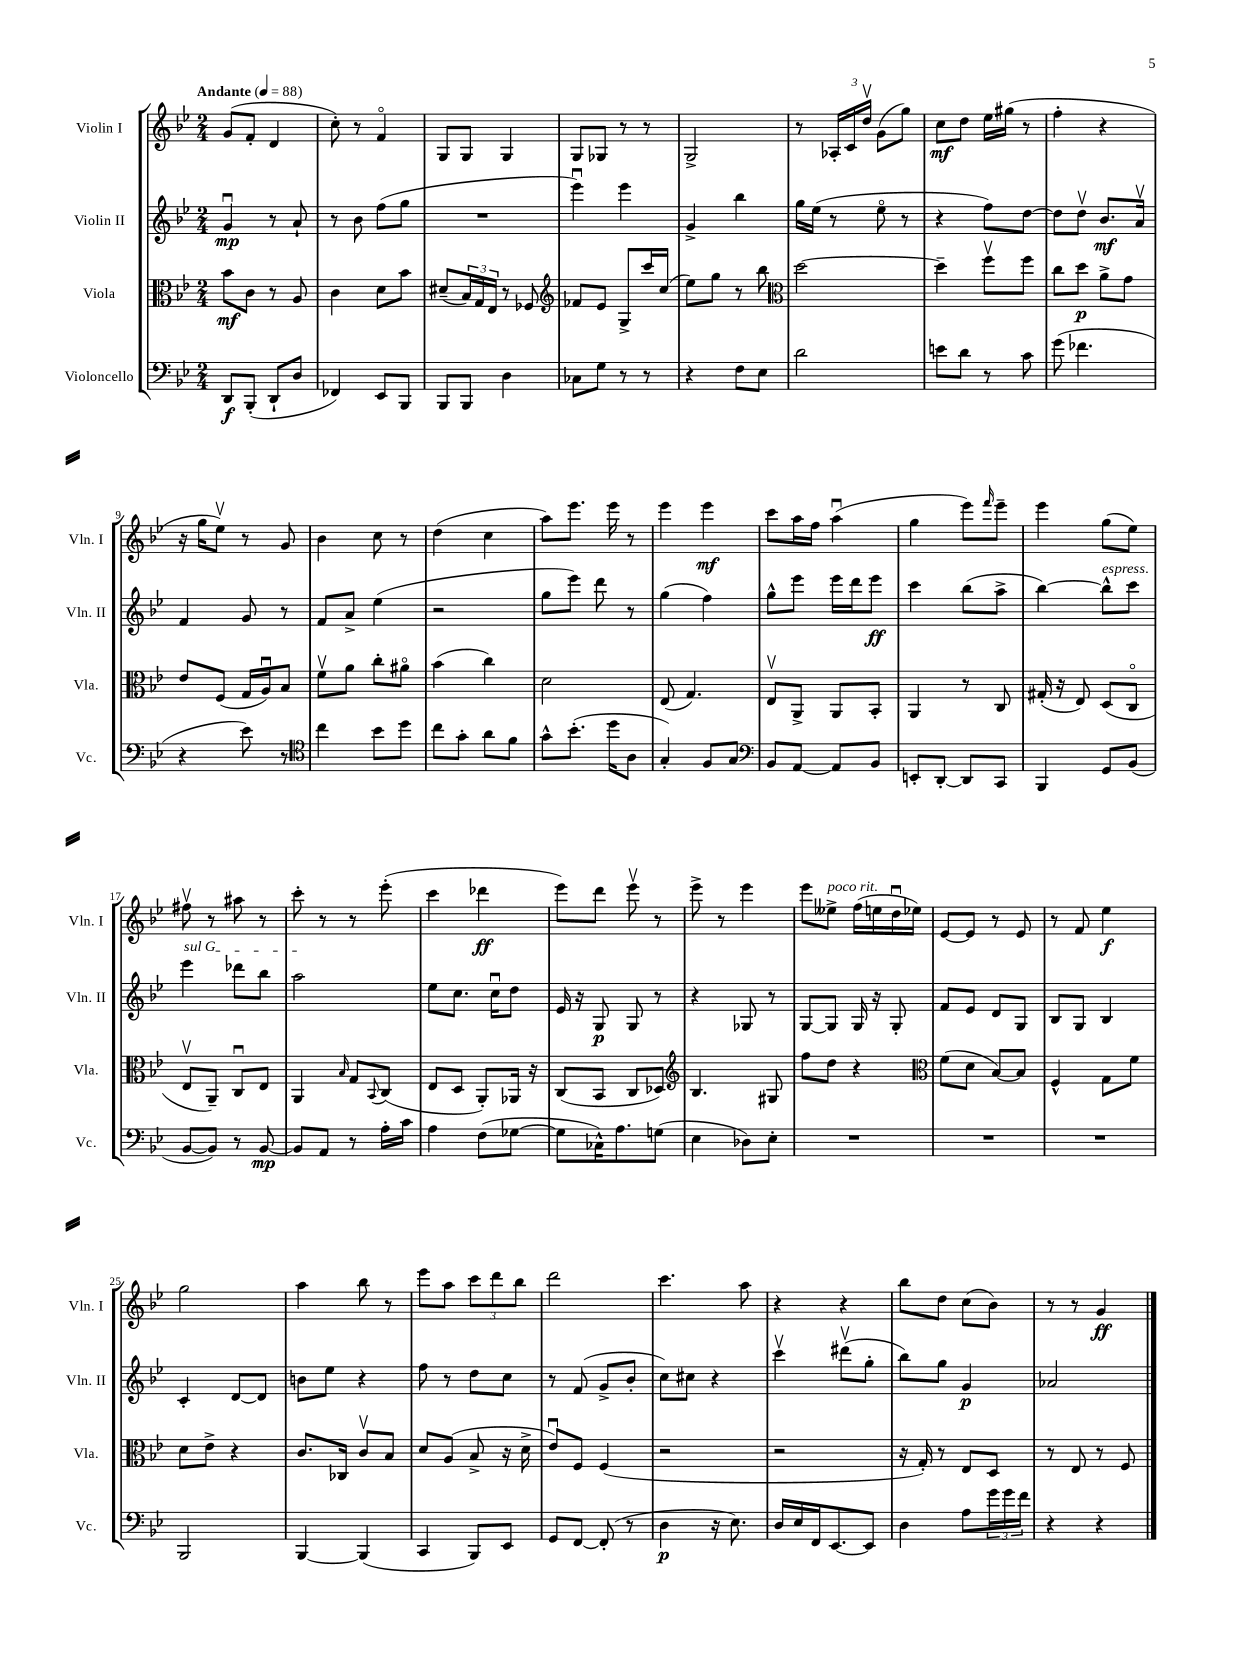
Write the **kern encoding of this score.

**kern	**dynam	**kern	**dynam	**kern	**dynam	**kern	**dynam
*part4	*part4	*part3	*part3	*part2	*part2	*part1	*part1
*staff4	*staff4	*staff3	*staff3	*staff2	*staff2	*staff1	*staff1
*I"Violoncello	*	*I"Viola	*	*I"Violin II	*	*I"Violin I	*
*I'Vc.	*	*I'Vla.	*	*I'Vln. II	*	*I'Vln. I	*
*clefF4	*	*clefC3	*	*clefG2	*	*clefG2	*
*k[b-e-]	*	*k[b-e-]	*	*k[b-e-]	*	*k[b-e-]	*
*M2/4	*	*M2/4	*	*M2/4	*	*M2/4	*
*MM88	*	*MM88	*	*MM88	*	*MM88	*
=1	=1	=1	=1	=1	=1	=1	=1
!	!	!	!	!	!	!LO:TX:a:B:t=Andante	!
8DD/L	f	8b-\L	mf	4gu/	mp	(8g/L	.
(8BBB-'/J	.	8c\J	.	.	.	8f'/J	.
8DD`/L	.	8r	.	8r	.	4d/	.
8D/J	.	8A/	.	8a`/	.	.	.
=2	=2	=2	=2	=2	=2	=2	=2
4FF-X/)	.	4c\	.	8r	.	8cc'\)	.
.	.	.	.	8b-\	.	8r	.
8EE-/L	.	8d\L	.	(8ff\L	.	4f/	.
8BBB-/J	.	8b-\J	.	8gg\J	.	.	.
=3	=3	=3	=3	=3	=3	=3	=3
8BBB-/L	.	(8d#X~/L	.	2r	.	8G/L	.
8BBB-/J	.	24B-/L)	.	.	.	8G/J	.
.	.	24G/	.	.	.	.	.
.	.	24E-/JJ	.	.	.	.	.
4D\	.	8r	.	.	.	4G/	.
.	.	8F-X/	.	.	.	.	.
=4	=4	=4	=4	=4	=4	=4	=4
*	*	*clefG2	*	*	*	*	*
8C-X\L	.	8f-X/L	.	4eee-u\)	.	8G/L	.
8G\J	.	8e-/J	.	.	.	8G-X/J	.
8r	.	8G^/L	.	4eee-\	.	8r	.
8r	.	16ccc/L	.	.	.	8r	.
.	.	(16cc/JJ	.	.	.	.	.
=5	=5	=5	=5	=5	=5	=5	=5
4r	.	8ee-\L)	.	4g^/	.	2G^/	.
.	.	8gg\J	.	.	.	.	.
8F\L	.	8r	.	4bb-\	.	.	.
8E-\J	.	8bb-\	.	.	.	.	.
=6	=6	=6	=6	=6	=6	=6	=6
*	*	*clefC3	*	*	*	*	*
2d\	.	[2dd\	.	16gg\LL	.	8r	.
.	.	.	.	(16ee-\JJ	.	.	.
.	.	.	.	8r	.	24A-X'/LL	.
.	.	.	.	.	.	24c/	.
.	.	.	.	.	.	24ddv/JJ	.
.	.	.	.	8ee-\	.	(8g\L	.
.	.	.	.	8r	.	8gg\J)	.
=7	=7	=7	=7	=7	=7	=7	=7
8en\L	.	4dd~\]	.	4r	.	8cc\L	mf
8d\J	.	.	.	.	.	8dd\J	.
8r	.	8ffv\L	.	8ff\L)	.	16ee-\LL	.
.	.	.	.	.	.	(16gg#X\JJ	.
8c\	.	8ff\J	.	[8dd\J	.	8r	.
=8	=8	=8	=8	=8	=8	=8	=8
(8g\	.	8cc\L	.	8dd\L]	.	4ff'\	.
4.f-X\	.	8dd\J	p	8ddv\J	.	.	.
.	.	8a^\L	.	8.b-/L	mf	4r	.
.	.	8g\J	.	.	.	.	.
.	.	.	.	16av/Jk	.	.	.
!!LO:LB:g=z
=9	=9	=9	=9	=9	=9	=9	=9
4r	.	8e-/L	.	4f/	.	16r	.
.	.	.	.	.	.	16gg\KL	.
.	.	(8F/J	.	.	.	8ee-v\J)	.
8e-\)	.	16G/LL	.	8g/	.	8r	.
.	.	16Au/J)	.	.	.	.	.
8r	.	8B-/J	.	8r	.	8g/	.
=10	=10	=10	=10	=10	=10	=10	=10
*clefC4	*	*	*	*	*	*	*
4cc\	.	8fv\L	.	8f/L	.	4b-\	.
.	.	8a\J	.	8a^/J	.	.	.
8b-\L	.	8cc'\L	.	(4ee-\	.	8cc\	.
8dd\J	.	8a#X\J	.	.	.	8r	.
=11	=11	=11	=11	=11	=11	=11	=11
8cc\L	.	(4b-\	.	2r	.	(4dd\	.
8g'\J	.	.	.	.	.	.	.
8a\L	.	4cc\)	.	.	.	4cc\	.
8f\J	.	.	.	.	.	.	.
=12	=12	=12	=12	=12	=12	=12	=12
8g^^\L	.	2d\	.	8gg\L	.	8aa\L)	.
(8.b-'\J	.	.	.	8eee-\J)	.	8.eee-\J	.
.	.	.	.	8ddd\	.	.	.
16dd\KL	.	.	.	.	.	16eee-\	.
8A\J	.	.	.	8r	.	8r	.
=13	=13	=13	=13	=13	=13	=13	=13
4G'/)	.	(8E-/	.	(4gg\	.	4eee-\	.
.	.	4.G/)	.	.	.	.	.
8F/L	.	.	.	4ff\)	.	4eee-\	mf
8G/J	.	.	.	.	.	.	.
=14	=14	=14	=14	=14	=14	=14	=14
*clefF4	*	*	*	*	*	*	*
8BB-/L	.	8E-v/L	.	8gg^^\L	.	8ccc\L	.
[8AA/J	.	8AA^/J	.	8eee-\J	.	16aa\L	.
.	.	.	.	.	.	16ff\JJ	.
8AA/L]	.	8AA/L	.	16eee-\LL	.	(4aau\	.
.	.	.	.	16ddd\J	.	.	.
8BB-/J	.	8BB-'/J	.	8eee-\J	ff	.	.
=15	=15	=15	=15	=15	=15	=15	=15
8EEn'/L	.	4AA/	.	4ccc\	.	4gg\	.
[8DD'/J	.	.	.	.	.	.	.
8DD/L]	.	8r	.	(8bb-\L	.	8eee-\L)	.
.	.	.	.	.	.	16qqfff/	.
8CC/J	.	8C/	.	8aa^\J	.	8eee-~\J	.
=16	=16	=16	=16	=16	=16	=16	=16
4BBB-/	.	(16G#X'/	.	[4bb-\)	.	4eee-\	.
.	.	16r	.	.	.	.	.
.	.	8E-/)	.	.	.	.	.
!	!	!	!	!LO:TX:a:i:t=espress.	!	!	!
8GG/L	.	(8D/L	.	8bb-^^\L]	.	(8gg\L	.
(8BB-/J	.	8C/J	.	8ccc\J	.	8ee-\J)	.
!!LO:LB:g=z
=17	=17	=17	=17	=17	=17	=17	=17
!	!	!	!	!LO:TX:a:i:t=sul G	!	!	!
[8BB-/L	.	8E-v/L	.	4eee-\	.	8ff#Xv\	.
8BB-/J])	.	8AA~/J)	.	.	.	8r	.
8r	.	8Cu/L	.	8ddd-X\L	.	8aa#X\	.
[8BB-/	mp	8E-/J	.	8bb-\J	.	8r	.
=18	=18	=18	=18	=18	=18	=18	=18
8BB-/L]	.	4AA/	.	2aa\	.	8ccc'\	.
8AA/J	.	.	.	.	.	8r	.
.	.	16qqB-/	.	.	.	.	.
8r	.	8G/L	.	.	.	8r	.
.	.	8qqBB-/	.	.	.	.	.
16A'\LL	.	(8C/J	.	.	.	(8eee-'\	.
16c\JJ	.	.	.	.	.	.	.
=19	=19	=19	=19	=19	=19	=19	=19
4A\	.	8E-/L	.	8ee-\L	.	4ccc\	.
.	.	8D/J	.	8.cc\J	.	.	.
(8F\L	.	8AA'/L)	.	.	.	4ddd-X\	ff
.	.	.	.	16ccu\KL	.	.	.
[8G-X\J	.	16AA-X/Jk	.	8dd\J	.	.	.
.	.	16r	.	.	.	.	.
=20	=20	=20	=20	=20	=20	=20	=20
8G-\L]	.	(8C/L	.	16e-/	.	8eee-\L)	.
.	.	.	.	16r	.	.	.
16C-X^^\K)	.	8BB-/J	.	8G/	p	8ddd\J	.
8.A\	.	.	.	.	.	.	.
.	.	8C/L	.	8G/	.	8eee-v\	.
(8Gn\J	.	8D-X/J)	.	8r	.	8r	.
=21	=21	=21	=21	=21	=21	=21	=21
*	*	*clefG2	*	*	*	*	*
4E-\	.	4.B-/	.	4r	.	8eee-^\	.
.	.	.	.	.	.	8r	.
8D-X\L)	.	.	.	8G-X/	.	4eee-\	.
8E-'\J	.	8G#X/	.	8r	.	.	.
=22	=22	=22	=22	=22	=22	=22	=22
2r	.	8ff\L	.	[8G/L	.	8eee-\L	.
!	!	!	!	!	!	!LO:TX:a:i:t=poco rit.	!
.	.	8dd\J	.	8G/J]	.	8ee--X^\J	.
.	.	4r	.	16G/	.	(16ff\LL	.
.	.	.	.	16r	.	16een\	.
.	.	.	.	8G'/	.	16ddu\	.
.	.	.	.	.	.	16ee-X\JJ)	.
=23	=23	=23	=23	=23	=23	=23	=23
*	*	*clefC3	*	*	*	*	*
2r	.	(8f\L	.	8f/L	.	[8e-/L	.
.	.	8d\J	.	8e-/J	.	8e-/J]	.
.	.	[8B-/L)	.	8d/L	.	8r	.
.	.	8B-/J]	.	8G/J	.	8e-/	.
=24	=24	=24	=24	=24	=24	=24	=24
2r	.	4F^^/	.	8B-/L	.	8r	.
.	.	.	.	8G/J	.	8f/	.
.	.	8G\L	.	4B-/	.	4ee-\	f
.	.	8f\J	.	.	.	.	.
!!LO:LB:g=z
=25	=25	=25	=25	=25	=25	=25	=25
2BBB-/	.	8d\L	.	4c'/	.	2gg\	.
.	.	8e-^\J	.	.	.	.	.
.	.	4r	.	[8d/L	.	.	.
.	.	.	.	8d/J]	.	.	.
=26	=26	=26	=26	=26	=26	=26	=26
[4BBB-/	.	8.c/L	.	8bn\L	.	4aa\	.
.	.	.	.	8ee-\J	.	.	.
.	.	16C-X/Jk	.	.	.	.	.
(4BBB-/]	.	8cv/L	.	4r	.	8bb-\	.
.	.	8B-/J	.	.	.	8r	.
=27	=27	=27	=27	=27	=27	=27	=27
4CC/	.	8d/L	.	8ff\	.	8eee-\L	.
.	.	(8A/J	.	8r	.	8aa\J	.
8BBB-/L)	.	8B-^/	.	8dd\L	.	12ccc\L	.
.	.	.	.	.	.	12ddd\	.
8EE-/J	.	16r	.	8cc\J	.	.	.
.	.	.	.	.	.	12bb-\J	.
.	.	16d^\	.	.	.	.	.
=28	=28	=28	=28	=28	=28	=28	=28
8GG/L	.	8e-u/L)	.	8r	.	2ddd\	.
[8FF/J	.	8F/J	.	(8f/	.	.	.
(8FF'/]	.	(4F/	.	8g^/L	.	.	.
8r	.	.	.	8b-'/J	.	.	.
=29	=29	=29	=29	=29	=29	=29	=29
4D\	p	2r	.	8cc\L)	.	4.ccc\	.
.	.	.	.	8cc#X\J	.	.	.
16r	.	.	.	4r	.	.	.
8.E-\)	.	.	.	.	.	.	.
.	.	.	.	.	.	8aa\	.
=30	=30	=30	=30	=30	=30	=30	=30
16D/LL	.	2r	.	4cccv\	.	4r	.
16E-/	.	.	.	.	.	.	.
16FF/J	.	.	.	.	.	.	.
[8.EE-/	.	.	.	.	.	.	.
.	.	.	.	(8ddd#Xv\L	.	4r	.
8EE-/J]	.	.	.	8gg'\J	.	.	.
=31	=31	=31	=31	=31	=31	=31	=31
4D\	.	16r	.	8bb-\L)	.	8bb-\L	.
.	.	16G'/)	.	.	.	.	.
.	.	8r	.	8gg\J	.	8dd\J	.
8A\L	.	8E-/L	.	4g/	p	(8cc\L	.
24g\L	.	8D/J	.	.	.	8b-\J)	.
24g\	.	.	.	.	.	.	.
24f\JJ	.	.	.	.	.	.	.
=32	=32	=32	=32	=32	=32	=32	=32
4r	.	8r	.	2a-X/	.	8r	.
.	.	8E-/	.	.	.	8r	.
4r	.	8r	.	.	.	4g/	ff
.	.	8F/	.	.	.	.	.
==	==	==	==	==	==	==	==
*-	*-	*-	*-	*-	*-	*-	*-
